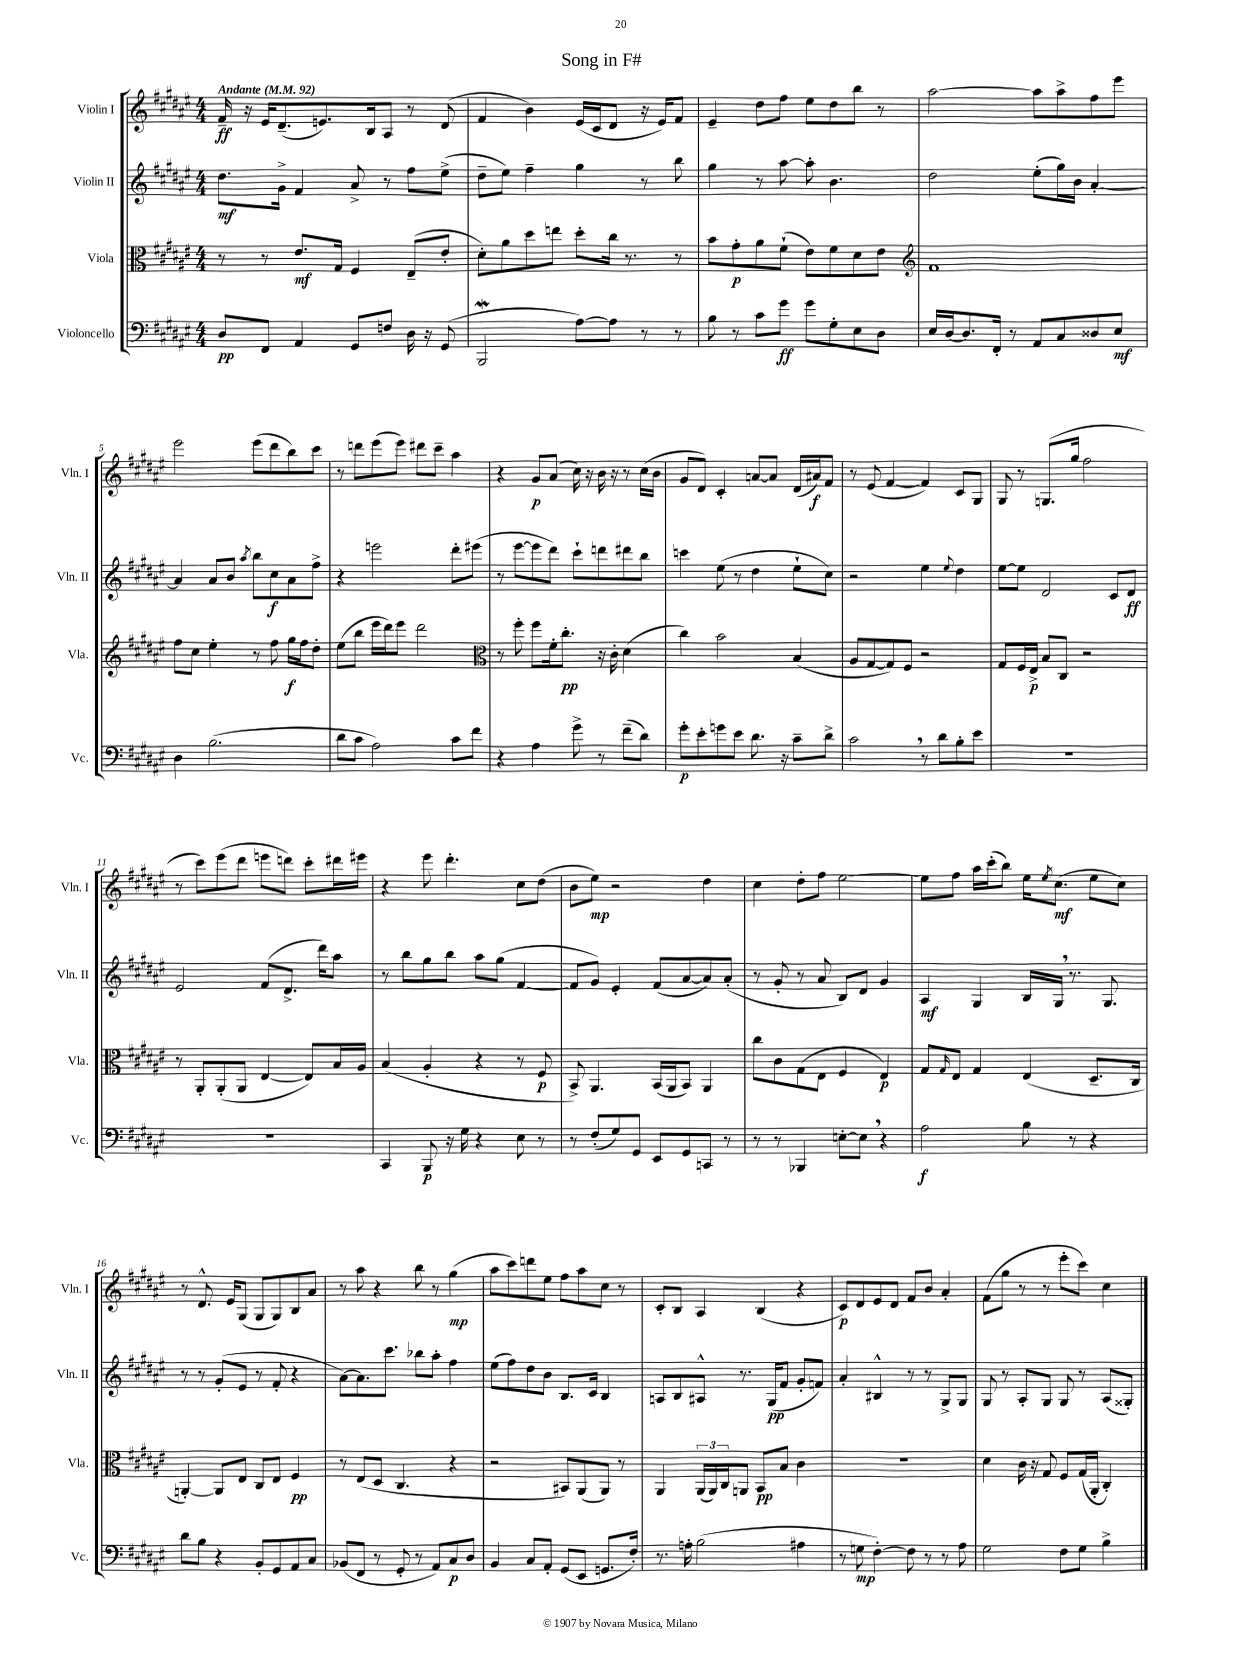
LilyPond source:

\header { title = "Song in F#" }
<<
\new StaffGroup <<
\new Staff = "s0" \with { instrumentName = "Violin I" shortInstrumentName = "Vln. I" } {
    \clef treble \key fis \major \numericTimeSignature \time 4/4 \tempo "Andante" 4 = 92
    fis'16--\ff r16 eis'16 dis'8.--( e'8.) b16 ais8 r8 dis'8( |
    fis'4 b'4) eis'16( cis'16 dis'8 r16 eis'16) fis'8 |
    eis'4-- dis''8 fis''8 eis''8 dis''8 b''8 r8 |
    ais''2~ ais''8 ais''8-> fis''8 eis'''8 |
    eis'''2 eis'''8( dis'''8 b''8) cis'''8 |
    r8 d'''8 eis'''8( eis'''8) dis'''8 cis'''8-- ais''4 |
    r4 gis'8\p ais'8( cis''16) r16 b'16 r16 r8 cis''16( b'16 |
    gis'8 dis'8) cis'4-. a'8~ a'8 dis'16( ais'16\f) fis'8 |
    r8 eis'8( fis'4~ fis'4) cis'8 gis8 |
    gis8 r8 g8.( gis''16 fis''2 |
    r8 cis'''8) eis'''8( dis'''8 e'''8 d'''8) cis'''8-. dis'''16 eis'''16 |
    r4 eis'''8 dis'''4.-. cis''8 dis''8( |
    b'8 eis''8\mp) r2 dis''4 |
    cis''4 dis''8-. fis''8 eis''2~ |
    eis''8 fis''8 ais''16 cis'''16-.( b''8) eis''16 \acciaccatura { eis''8 } cis''8.\mf( eis''8 cis''8) |
    r8 dis'8.-^ eis'16 gis8( gis8 gis8) b8 ais'8 |
    r8 ais''8 r4 b''8 r8 gis''4\mp( |
    ais''8 cis'''8) d'''8 eis''8 fis''8 ais''8 cis''8 r8 |
    cis'8-. b8 ais4 b4( r4 |
    cis'8\p) dis'8 eis'8 dis'8 fis'8 b'8 ais'4-. |
    fis'8( gis''8 r8 r8 eis'''8-. cis'''8) cis''4 \bar "|." |
}
\new Staff = "s1" \with { instrumentName = "Violin II" shortInstrumentName = "Vln. II" } {
    \clef treble \key fis \major \numericTimeSignature \time 4/4
    dis''8.\mf gis'16-> fis'4 ais'8-> r8 fis''8 eis''8->( |
    dis''8-- eis''8) fis''4-- gis''4 r8 b''8 |
    gis''4 r8 ais''8~ ais''8-. b'4. |
    dis''2 eis''8-.( gis''16) b'16 ais'4~-. |
    ais'4 ais'8 b'8 \acciaccatura { ais''8 } b''8 cis''8\f ais'8 fis''8-> |
    r4 e'''2 dis'''8-. eis'''8( |
    r8 eis'''8~ eis'''8 dis'''8) cis'''8-! d'''8 dis'''8 b''8 |
    c'''4 eis''8( r8 dis''4 eis''8-! cis''8) |
    r2 eis''4 \appoggiatura { eis''8 } dis''4 |
    eis''8~ eis''8 dis'2 cis'8 dis'8\ff |
    eis'2 fis'8( dis'8.-> dis'''16) ais''8 |
    r8 b''8 gis''8 b''8 ais''8 gis''8( fis'4~ |
    fis'8 gis'8) eis'4-. fis'8( ais'8~ ais'8) ais'8-.( |
    r8 gis'8-. r8 ais'8 b8) dis'8 gis'4 |
    ais4\mf gis4 b16 gis16 \breathe r8. gis8. |
    r8 r8 gis'8-.( eis'8 r8 fis'8-. r4 |
    ais'8~) ais'8. cis'''8. bes''8 ais''8-. fis''4 |
    eis''8( fis''8) dis''8 b'8 b8. cis'16 b4 |
    a8 b8 ais8-^ r8. gis16\pp( fis'8 gis'8-. f'8) |
    ais'4-. bis4-^ r8 r8 gis8-> gis8 |
    gis8 r8 ais8-. gis8 gis8 r8 ais8( gisis8-.) \bar "|." |
}
\new Staff = "s2" \with { instrumentName = "Viola" shortInstrumentName = "Vla." } {
    \clef alto \key fis \major \numericTimeSignature \time 4/4
    r8 r8 eis'8.\mf gis16 fis4 eis8--( eis'8-. |
    dis'8-.) ais'8 dis''8 e''8 dis''8-. cis''16 r8. r8 |
    b'8 gis'8-.\p ais'8 fis'8-!( eis'8) fis'8 dis'8 eis'8 |
    \clef treble fis'1 |
    fis''8 cis''8 eis''4-. r8 fis''8 gis''16\f fis''16 dis''8-. |
    eis''8( b''8 eis'''16 dis'''16) eis'''8 dis'''2 |
    \clef alto r8 fis''8-. fis''8 fis'16-. cis''8.-.\pp r16 cis'16-. dis'4( |
    cis''4) b'2 b4( |
    ais8 gis8~ gis8) fis8 r2 |
    gis8 fis16 eis16->\p b8 cis8 r2 |
    r8 ais,8-. ais,8-.( ais,8 eis4~ eis8) b16 ais16 |
    b4( ais4-. r4 r8 fis8\p |
    b,8->) ais,4. b,16( ais,16 b,8) ais,4 |
    cis''8 cis'8 gis8( eis8 fis4 eis4\p) |
    gis8 \grace { gis16 } eis8 gis4 eis4( dis8.-- cis16 |
    a,4~-.) a,8 eis8 cis8 eis8 fis4\pp |
    r8 eis8( dis8 cis4. r4 |
    r2 bis,8) ais,8( ais,8) r8 |
    ais,4 \tuplet 3/2 { ais,16( ais,16) cis16 } a,8 b,8\pp b8 cis'4 |
    R1 |
    dis'4 cis'16 r16 gis8 fis8 gis16( ais,16-. cis4-.) \bar "|." |
}
\new Staff = "s3" \with { instrumentName = "Violoncello" shortInstrumentName = "Vc." } {
    \clef bass \key fis \major \numericTimeSignature \time 4/4
    dis8\pp fis,8 ais,4 gis,8 f8 dis16 r16 gis,8( |
    b,,2\mordent ais8~) ais8 r8 r8 |
    b8 r8 cis'8 gis'8\ff gis'8 gis8-. eis8 dis8 |
    eis16 dis16~ dis8. fis,16-. r8 ais,8 cis8 disis8 eis8\mf |
    dis4 b2.( |
    dis'8 cis'8 ais2) cis'8 fis'8 |
    r4 ais4 gis'8-> r8 fis'8--( dis'8) |
    gis'8-.\p eis'8-. g'8 eis'8 dis'8. r16 cis'8-- dis'8-> |
    cis'2 \breathe r8 dis'8 b8-. eis'8 |
    R1 |
    R1 |
    cis,4 b,,8\p r16 gis16 r4 eis8 r8 |
    r8 fis8-.( gis8) gis,8 eis,8 gis,8 c,8 r8 |
    r8 r8 bes,,4 e8~-. e8 \breathe r4 |
    ais2\f b8 r8 r4 |
    dis'8 b8 r4 b,8-. gis,8 ais,8 cis8 |
    bes,8( fis,8 r8 gis,8-. r8 ais,8) cis8\p dis8 |
    b,4 cis8 ais,8-. gis,8( eis,8 g,8. fis16-.) |
    r8. a16-. b2( ais4 |
    r8 g8\mp fis4~-.) fis8 r8 r8 ais8 |
    gis2 fis8 gis8 b4-> \bar "|." |
}
>>
>>
